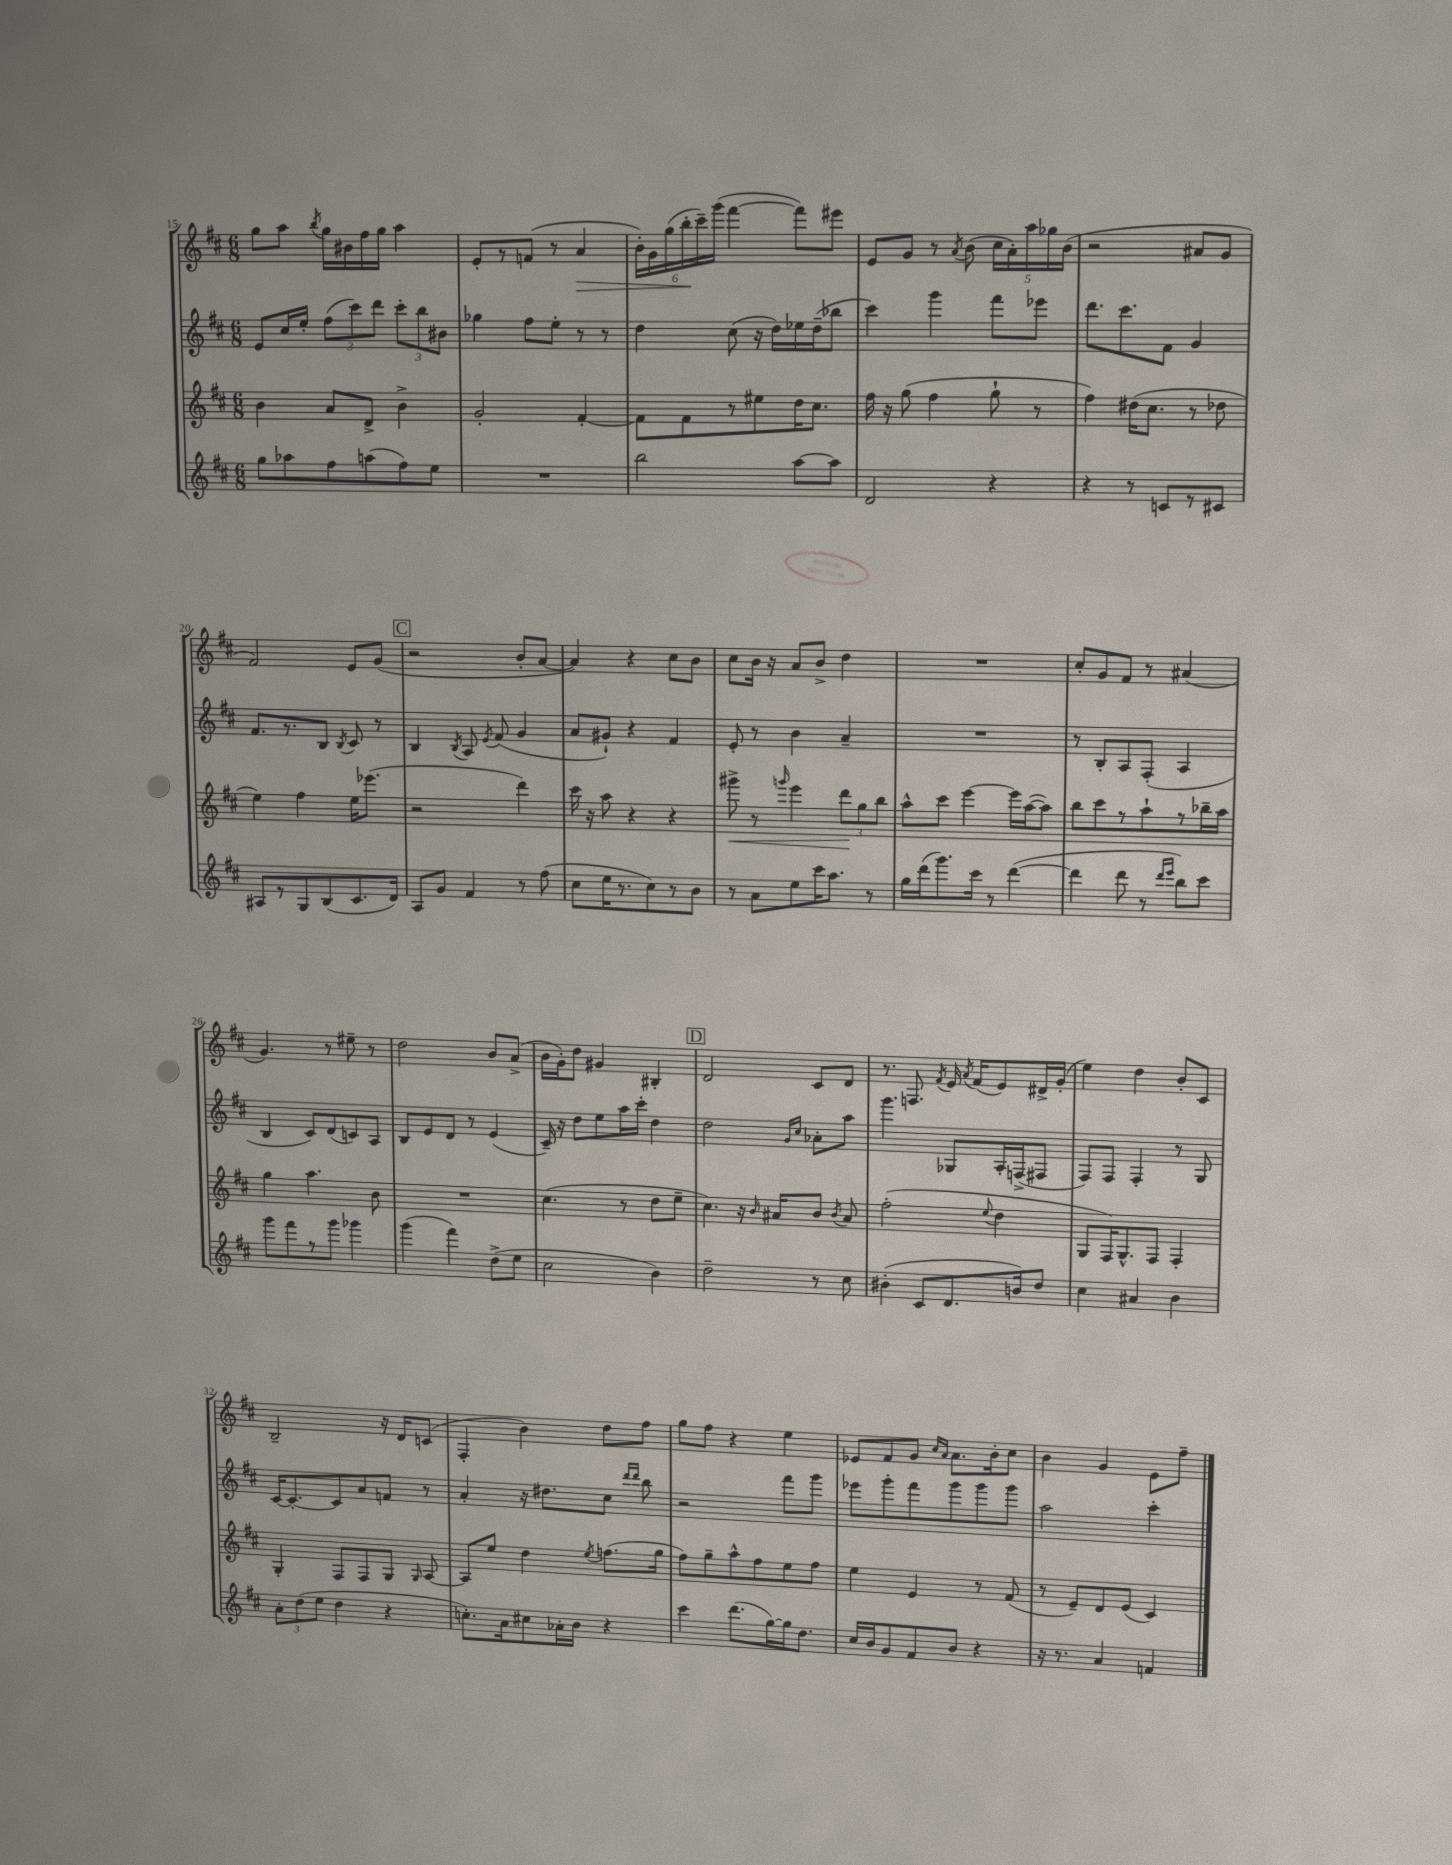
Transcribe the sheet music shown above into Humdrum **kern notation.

**kern	**kern	**kern	**kern
*staff4	*staff3	*staff2	*staff1
*clefG2	*clefG2	*clefG2	*clefG2
*k[f#c#]	*k[f#c#]	*k[f#c#]	*k[f#c#]
*M6/8	*M6/8	*M6/8	*M6/8
8gg	4b	8e	8gg
8aa-	.	16cc#	8aa
.	.	16ee'	.
.	.	.	8qbb
8ff#	8a	(12ff#	16gg
.	.	.	16b#
.	.	12ccc#)	.
(8aa	8d^	.	16ff#
.	.	12ddd	.
.	.	.	16gg
8ff#)	4b^	12ccc#'	4aa
.	.	12bb	.
8ee	.	.	.
.	.	12b#	.
=	=	=	=
2.r	2g'	4gg-	8e'
.	.	.	8r
.	.	8ff#	(8f
.	.	8ee'	8r
.	[4f#'	8r	4a
.	.	8r	.
=	=	=	=
2bb	8f#]	4dd	24b')
.	.	.	24g
.	.	.	(24gg
.	8f#	.	24bb'
.	.	.	24ccc#~)
.	.	.	(24ggg
.	8r	(8cc#	[4fff#
.	8ee#	16r	.
.	.	16dd)	.
[8aa	16dd	16ee-	8fff#])
.	8.cc#	(16dd~	.
8aa]	.	8bb-	8eee#
=	=	=	=
2d	16ff#	4ccc#)	8e
.	16r	.	.
.	(8gg	.	8g
.	4ff#	4ggg	8r
.	.	.	8qa
.	.	.	(8b
4r	8gg`	8fff#	20cc#
.	.	.	20a')
.	.	.	20aa
.	8r	8eee-	.
.	.	.	20gg-
.	.	.	(20b
=	=	=	=
4r	4ff#)	8.ddd	2r
.	.	8.ccc#	.
8r	(16dd#	.	.
.	8.cc#	.	.
8c	.	8f#	.
8r	8r	4g	8a#
8c#	8dd-	.	8g
=	=	=	=
8A#	4ee)	8.f#	2f#)
8r	.	.	.
.	.	8.r	.
8G	4ff#	.	.
(8B	.	8B	.
.	.	8qB	.
8.c#	16ee	8c#	8e
.	(8.eee-	.	.
.	.	8r	(8g
16d)	.	.	.
=	=	=	=
8A	2r	4B	2r
8g	.	.	.
.	.	8qB	.
4f#	.	8A	.
.	.	8qe	.
.	.	(8f#	.
8r	4ddd)	4g	8b'
(8ff#	.	.	[8a
=	=	=	=
8cc#	16ccc#	8a	4a])
.	16r	.	.
16ee	8aa	8g#`)	.
8.r	.	.	.
.	4r	4r	4r
8cc#)	.	.	.
8r	4r	4f#	8cc#
8b	.	.	8b
=	=	=	=
8r	8ggg#^	8e'	8cc#
8a	8r	8r	16b
.	.	.	16r
.	16qqggg	.	.
8ee	4eee	4b	8a
16ccc#	.	.	8b^
8.aa	.	.	.
.	12ddd	4a~	4dd
.	12gg	.	.
8r	.	.	.
.	12bb	.	.
=	=	=	=
16gg	8aa^^	2.r	2.r
(16ddd	.	.	.
8.ggg)	8ccc#	.	.
.	[4eee	.	.
16ccc#	.	.	.
8r	.	.	.
([4ddd	16eee]	.	.
.	([16aa	.	.
.	8aa])	.	.
=	=	=	=
4ddd]	8bb	8r	8cc#'
.	8ccc#	8B'	8g
8ddd	8r	8A	8f#
8r	8aa`	(8F#'	8r
16qqddd	.	.	.
16qqeee	.	.	.
8bb)	8r	4A	(4a#
8ccc#	16bb-~	.	.
.	16aa	.	.
=	=	=	=
8ggg	4gg	4B	4.g)
8fff#	.	.	.
8r	4.aa	8c#)	.
8ggg	.	(8d	8r
4ggg-	.	8c)	8ee#~
.	8b	8A	8r
=	=	=	=
(4ggg	2.r	8B	2dd
.	.	8e	.
4fff#)	.	8d	.
.	.	8r	.
(8dd^	.	(4e	8b
8ee	.	.	(8a^
=	=	=	=
2cc#	(4.cc#	16c#~)	16b
.	.	16r	16g')
.	.	8dd	8dd
.	.	8ee	4g#
.	8r	16aa	.
.	.	16ccc#'	.
4b)	8dd	4dd	4B#'
.	8ee~	.	.
=	=	=	=
2dd~	4.cc#)	2dd	2d
.	16r	.	.
.	16qqb	.	.
.	16a#	.	.
.	.	16qqg	.
.	.	16qqcc#	.
8r	8b	8a-'	8c#
.	8qb	.	.
8cc#	8a#	8aa	8d
=	=	=	=
(4b#'	(2ff#'	4.ggg	8.r
.	.	.	8.F
8c#	.	.	.
.	.	.	8qf#
8.d	.	8G-	16e
.	.	.	8qa
.	.	.	(16f#
.	8qqee	.	.
.	4dd	16A'	8e)
16b)	.	(16F^	.
8dd	.	8F#	16d#^
.	.	.	(16g'
=	=	=	=
4cc#	8G	8F#)	4ee)
.	16F#)	8F#	.
.	8.G^^	.	.
4a#	.	4F#'	4dd
.	8F#	.	.
4b	4F#'	8r	8b'
.	.	8G	8c#
=	=	=	=
12a'	4G'	[16c#	2B~
.	.	8.c#'_	.
(12dd	.	.	.
12ee	.	.	.
4dd	8F#	8c#]	.
.	8F#	8a	.
4r	8G	8f	16r
.	.	.	16d
.	16qqG	.	.
.	[8A	8r	(8c
=	=	=	=
8.cc')	8A]	4a'	4F#'
.	8ee	.	.
16a	.	.	.
8cc#	4dd	16r	4b)
.	.	8.dd#	.
16a-'	.	.	.
16b	.	.	.
.	8qee	.	.
4r	(8.ff	8cc#	8dd
.	.	16qqddd	.
.	.	16qqddd	.
.	.	8bb	8ff#
.	16gg	.	.
=	=	=	=
4ccc#	8ff#)	2r	8gg
.	8gg~	.	8ff#
(8.ddd	8aa^^	.	4r
.	8ff#	.	.
[16gg)	.	.	.
16gg]	8ee	8fff#	4ee
8.dd	.	.	.
.	8ff#	8ggg	.
=	=	=	=
16cc#	4ee	8eee-	8e-
16b	.	.	.
8g	.	8ggg'	8f#
8f#	4e	8fff#	8g
.	.	.	16qqcc#
.	.	.	16qqa
8b	.	8ggg	8.a
4r	8r	8ggg	.
.	.	.	16b'
.	(8f#	8ggg	8cc#
=	=	=	=
16r	8r	2aa	4b
8.r	.	.	.
.	8e~)	.	.
4a	8d	.	4g
.	(8e	.	.
4f	4c#)	4ccc#'	8e
.	.	.	8ff#~
==	==	==	==
*-	*-	*-	*-
